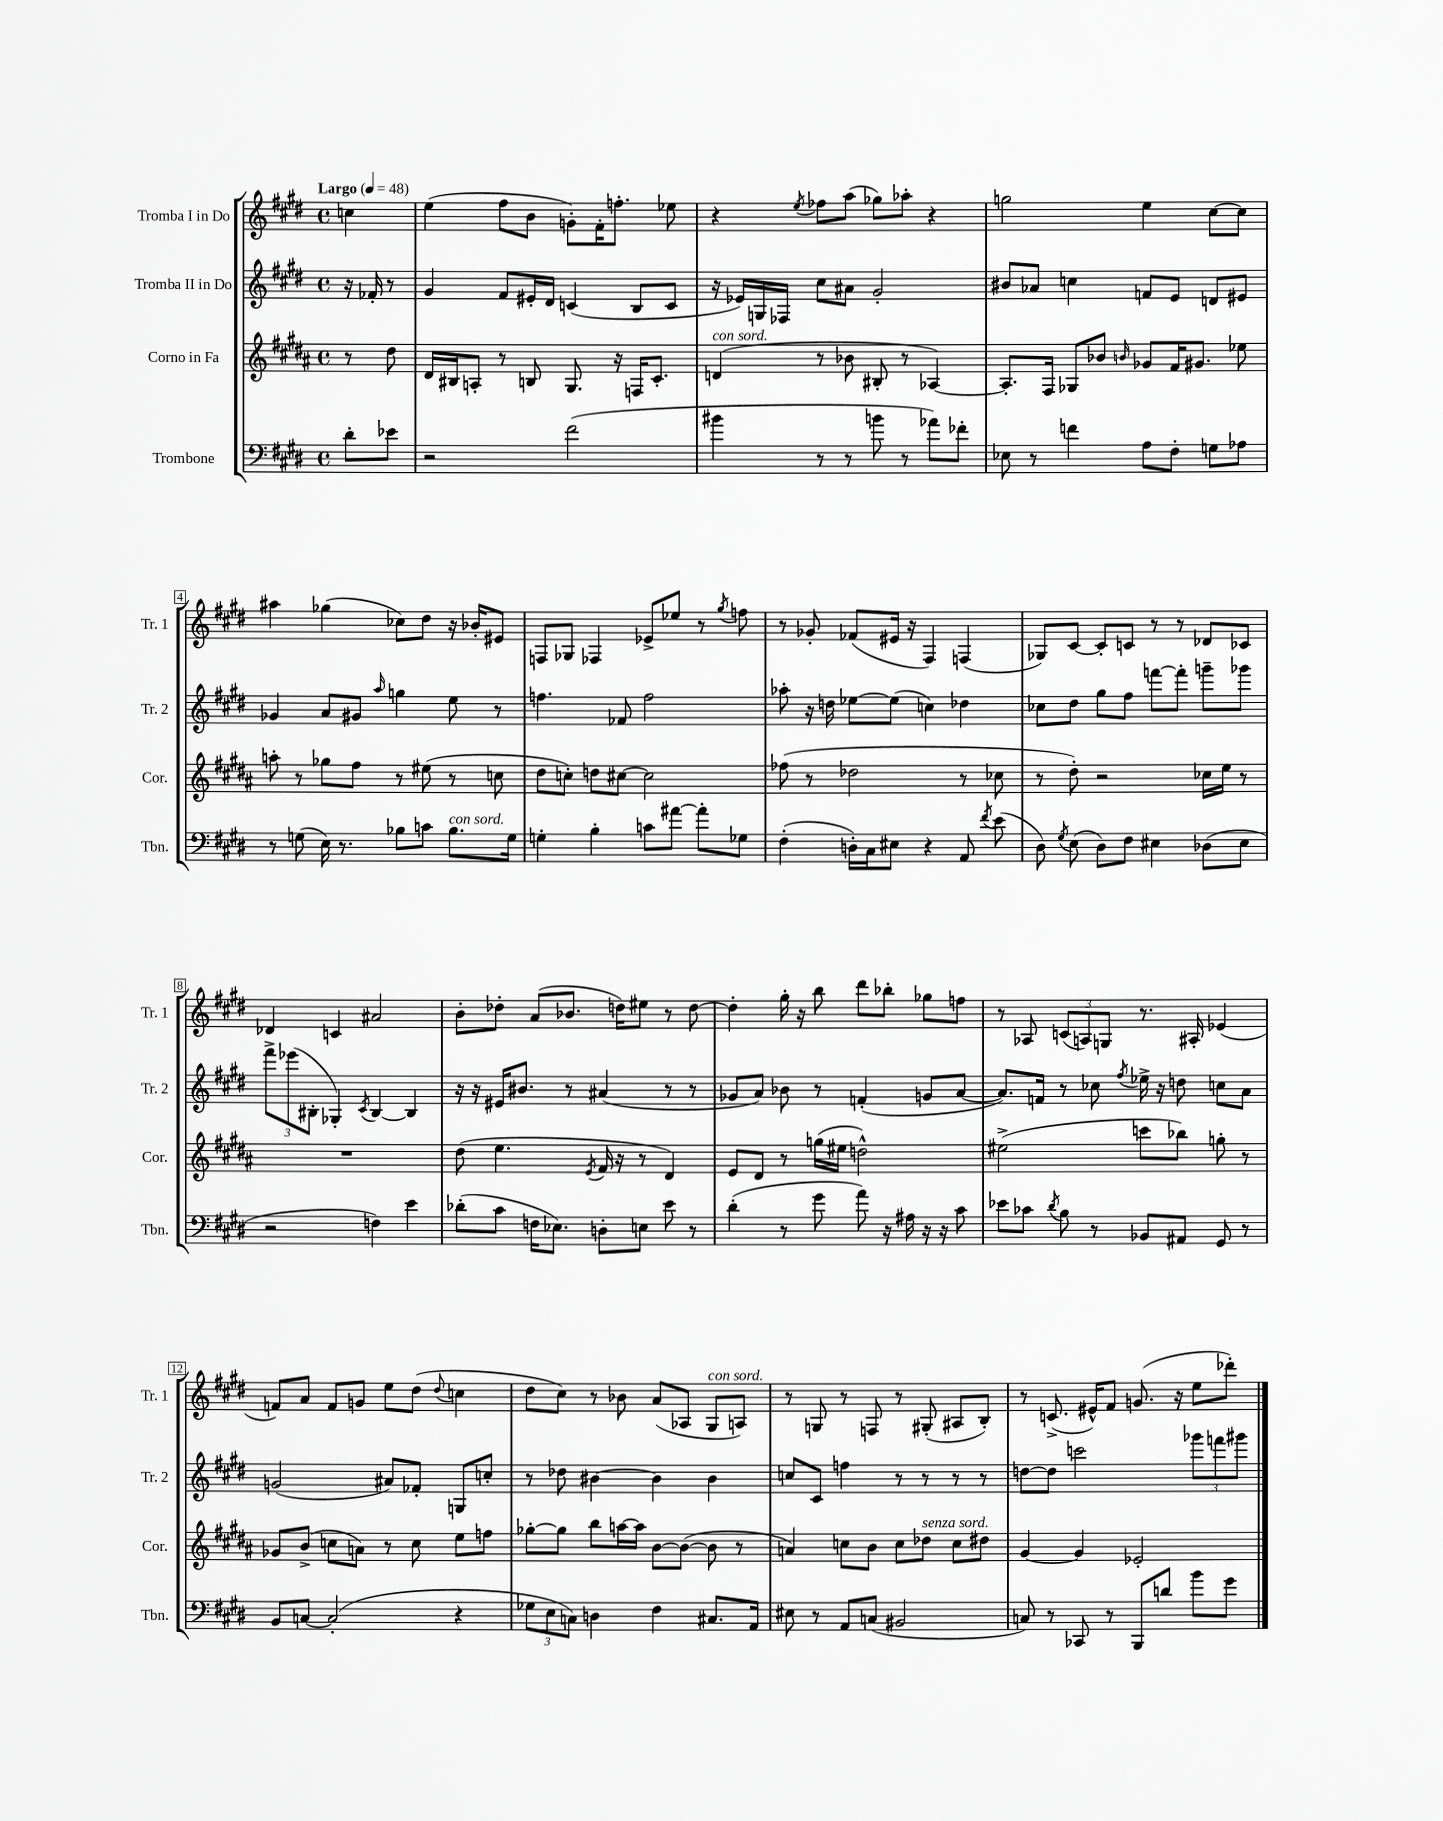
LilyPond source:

<<
\new StaffGroup <<
\new Staff = "s0" \with { instrumentName = "Tromba I in Do" shortInstrumentName = "Tr. 1" } {
    \clef treble \key e \major \defaultTimeSignature \time 4/4 \partial 4 \tempo "Largo" 4 = 48
    \autoBeamOff c''4 |
    e''4( fis''8[ b'8] g'8[-.) fis'16-. f''8.]-. ees''8 |
    r4 \acciaccatura { e''8 } fes''8[ a''8]( ges''8[) aes''8]-. r4 |
    g''2 e''4 cis''8[~ cis''8] |
    ais''4 ges''4( ces''8[) dis''8] r16 bes'16[-. eis'8] |
    f8[ ges8] fes4 ees'8[-> ees''8] r8 \acciaccatura { gis''8 } f''8 |
    r8 ges'8-. fes'8[( eis'16] r16 fis4) f4( |
    ges8[) cis'8]~ cis'8[-. c'8] r8 r8 des'8[ ces'8] |
    des'4 c'4 ais'2 |
    b'8[-. des''8]-. a'8[( bes'8.] d''16[) eis''8] r8 d''8~ |
    d''4-. gis''16-. r16 b''8 dis'''8[ bes''8]-. ges''8[ f''8] |
    r8 aes8 \tuplet 3/2 { c'8[( a8) g8] } r8. ais16-. ees'4( |
    f'8[) a'8] f'8[ g'8] e''8[ dis''8]( \appoggiatura { dis''8 } c''4 |
    dis''8[ cis''8]) r8 bes'8 a'8[( aes8] gis8[^\markup { \italic "con sord." } a8]) |
    r8 g8 r8 f8 r8 gis8-.( ais8[ b8]-.) |
    r8 c'8.->( eis'16[-^) fis'8] g'8.( r16 e''8[ des'''8]-.) \bar "|." |
}
\new Staff = "s1" \with { instrumentName = "Tromba II in Do" shortInstrumentName = "Tr. 2" } {
    \clef treble \key e \major \defaultTimeSignature \time 4/4 \partial 4
    \autoBeamOff r16 fes'16-. r8 |
    gis'4 fis'8[ eis'16-. dis'16] c'4( b8[ c'8] |
    r16 ees'16[) g16 fes16] cis''8[ ais'8] gis'2-. |
    bis'8[ aes'8] c''4 f'8[ e'8] d'8[ eis'8] |
    ges'4 a'8[ gis'8] \grace { a''16 } g''4 e''8 r8 |
    f''4. fes'8 f''2 |
    aes''8-. r16 d''16 ees''8[~ ees''8]( c''4) des''4 |
    ces''8[ dis''8] gis''8[ fis''8] f'''8[~ f'''8]-. g'''8[-- ges'''8] |
    \tuplet 3/2 { fis'''8[-> ees'''8( bis8]-. } ges4-.) \acciaccatura { cis'8 } bis4~ bis4 |
    r16 r16 eis'16[ bis'8.] r8 ais'4( r8 r8 |
    ges'8[ a'8]) bes'8 r8 f'4-.( g'8[ a'8]~ |
    a'8.[) f'16] r8 ces''8 \acciaccatura { fis''8 } ees''16-> r16 d''8 c''8[ a'8] |
    g'2( ais'8[) fes'8]-. g8[ c''8]-. |
    r8 des''8 bis'4~ bis'4 bis'4 |
    c''8[ cis'8] f''4 r8 r8 r8 r8 |
    d''8[~ d''8] c'''2 \tuplet 3/2 { ges'''8[ f'''8 gis'''8] } \bar "|." |
}
\new Staff = "s2" \with { instrumentName = "Corno in Fa" shortInstrumentName = "Cor." } {
    \clef treble \key b \major \defaultTimeSignature \time 4/4 \partial 4
    \autoBeamOff r8 dis''8 |
    dis'16[ bis16 a8]-. r8 b8 gis8. r16 f16[ cis'8.]-. |
    d'4^\markup { \italic "con sord." }( r8 bes'8 bis8-. r8 aes4~) |
    aes8.[-. fis16] ges8[ bes'8] \grace { b'16 } ges'8[ fis'16 gis'8.] ees''8 |
    a''8-. r8 ges''8[ fis''8] r8 eis''8( r8 c''8 |
    dis''8[ c''8]-.) d''8[ cis''8]~ cis''2 |
    fes''8( r8 des''2 r8 ces''8 |
    r8 dis''8-.) r2 ces''16[ e''16] r8 |
    R1 |
    dis''8( e''4. \acciaccatura { e'8 } fis'16 r16 r8 dis'4) |
    e'8[ dis'8] r8 g''16[( eis''16] d''2-^) |
    eis''2->( c'''8[ bes''8]) g''8-. r8 |
    ges'8[ b'8]->( c''8[ a'8]) r8 c''8 e''8[ f''8] |
    ges''8[~-. ges''8] b''8[ a''16~ a''16] b'8[~ b'8]~( b'8 r8 |
    a'4) c''8[ b'8] c''8[ des''8]^\markup { \italic "senza sord." } c''8[ dis''8] |
    gis'4~ gis'4 ees'2-. \bar "|." |
}
\new Staff = "s3" \with { instrumentName = "Trombone" shortInstrumentName = "Tbn." } {
    \clef bass \key e \major \defaultTimeSignature \time 4/4 \partial 4
    \autoBeamOff dis'8[-. ees'8] |
    r2 fis'2( |
    bis'4 r8 r8 b'8 r8 aes'8[) fes'8]-. |
    ees8 r8 f'4 a8[ fis8]-. g8[ aes8] |
    r8 g8( e16) r8. bes8[ c'8] bes8.[^\markup { \italic "con sord." } g16] |
    g4-. b4-. c'8[ ais'8]~ ais'8[-. ges8] |
    fis4-.( d16[-.) cis16 eis8] r4 a,8 \acciaccatura { fis'8 } e'8( |
    dis8) \acciaccatura { gis8 } e8( dis8[) fis8] eis4 des8[( eis8] |
    r2 f4) e'4 |
    des'8[-.( cis'8] f16[ ees8.]) d8[-. e8] e'8 r8 |
    dis'4-.( r8 gis'8 a'8) r16 ais16 r16 r16 cis'8 |
    ees'8[ ces'8] \acciaccatura { dis'8 } b8 r8 bes,8[ ais,8] gis,8 r8 |
    b,8[ c8]~ c2-.( r4 |
    \tuplet 3/2 { ges8[ e8 c8]) } d4 fis4 cis8.[ a,16] |
    eis8 r8 a,8[ c8]( bis,2 |
    c8) r8 ces,8 r8 b,,8[ d'8] b'8[ gis'8] \bar "|." |
}
>>
>>
\layout { \context { \Score \override BarNumber.stencil = #(make-stencil-boxer 0.1 0.3 ly:text-interface::print) } }
